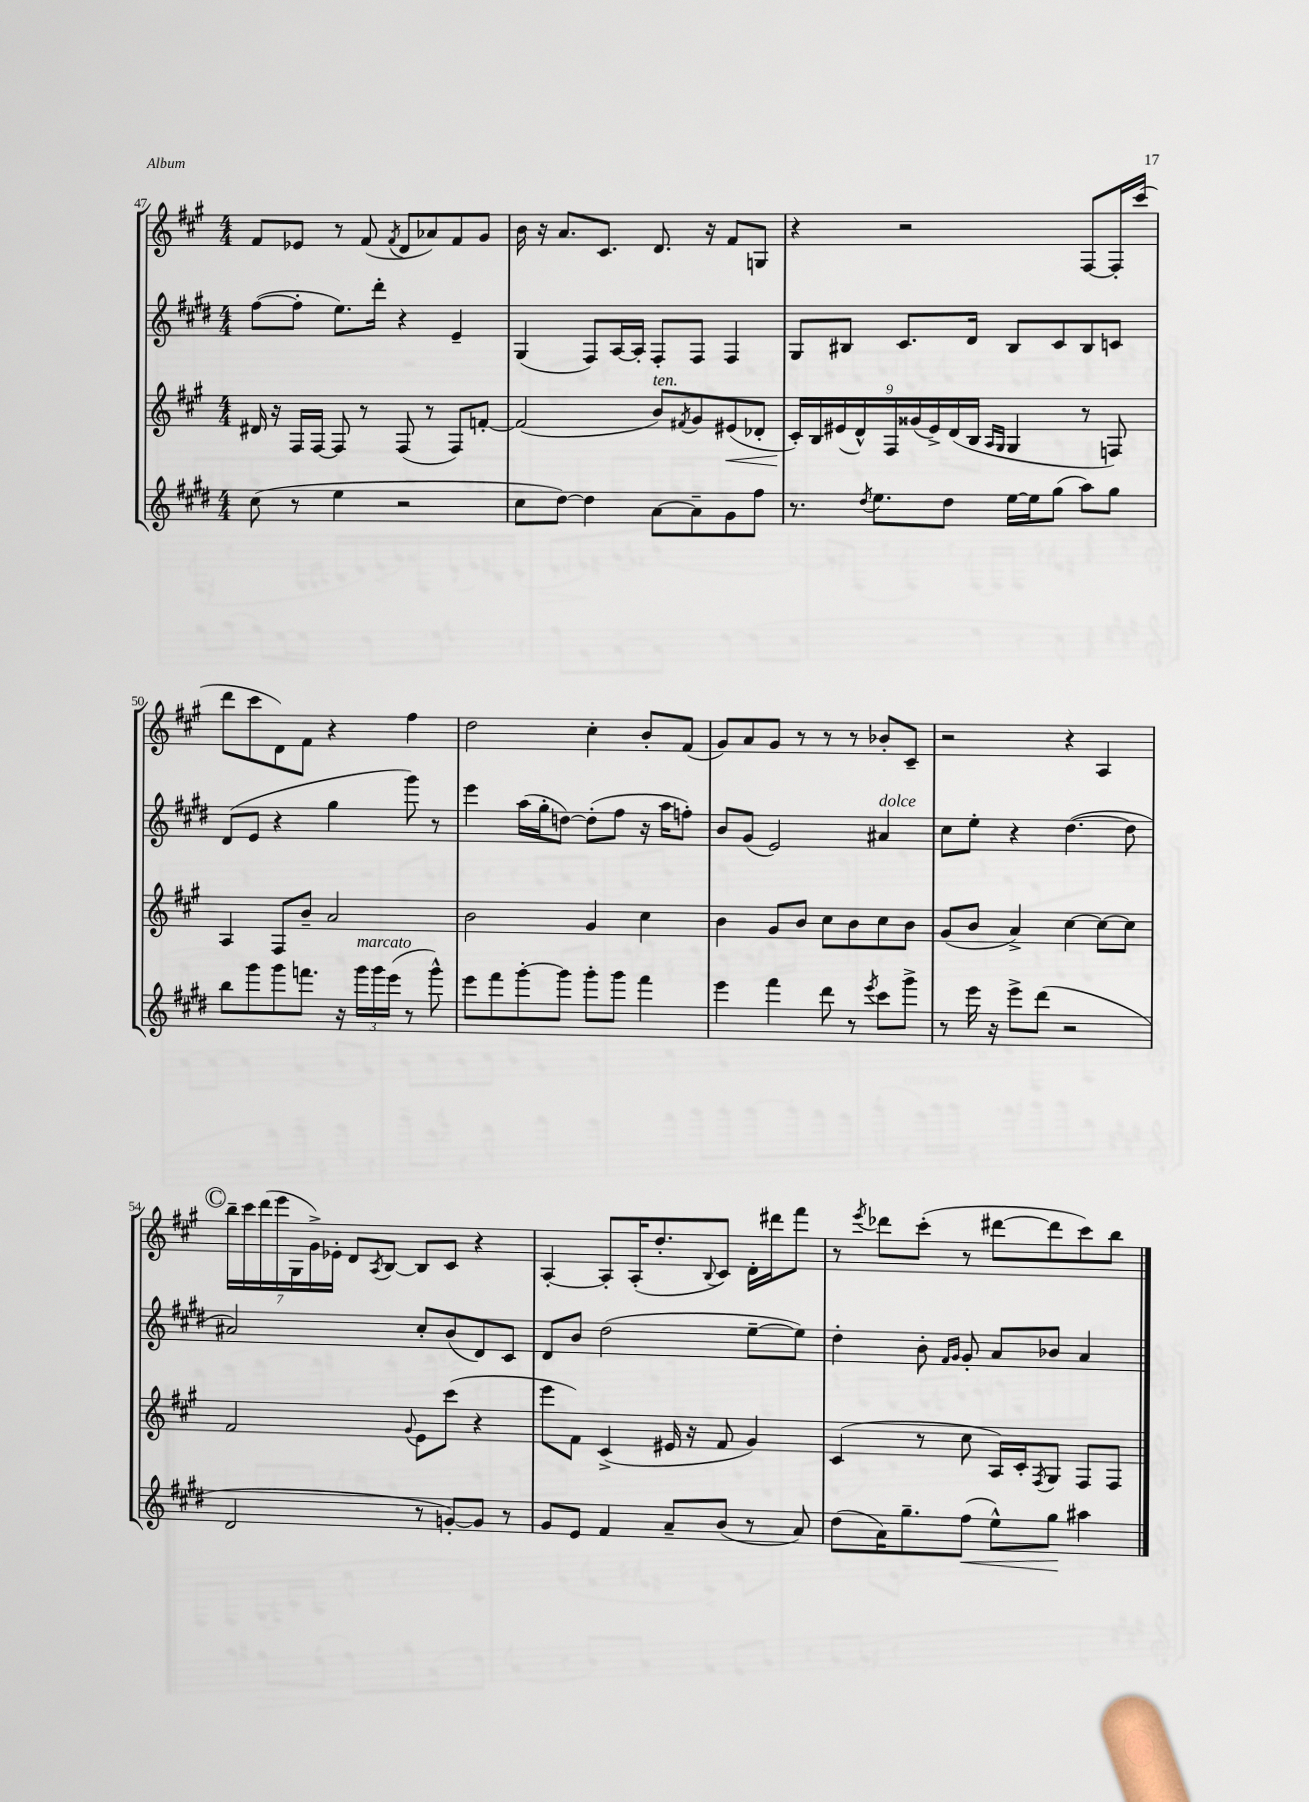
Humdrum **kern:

**kern	**kern	**kern	**kern
*staff4	*staff3	*staff2	*staff1
*clefG2	*clefG2	*clefG2	*clefG2
*k[f#c#g#d#]	*k[f#c#g#]	*k[f#c#g#d#]	*k[f#c#g#]
*M4/4	*M4/4	*M4/4	*M4/4
(8cc#	16d#	([8ff#	8f#
.	16r	.	.
8r	16F#	8ff#']	8e-
.	[16F#	.	.
4ee	8F#]	8.ee)	8r
.	8r	.	(8f#
.	.	16ddd#'	.
.	.	.	8qf#
2r	(8F#	4r	8d
.	8r	.	8a-)
.	8F#)	4e~	8f#
.	[8f'	.	8g#
=	=	=	=
8cc#	(2f]	(4G#	16b
.	.	.	16r
[8dd#)	.	.	8.a
4dd#]	.	8F#)	.
.	.	.	8.c#
.	.	[16A	.
.	.	16A']	.
[8a	8b)	8F#'	8.d
.	8qf#	.	.
8a~]	8g#	8F#	.
.	.	.	16r
8g#	(8e#	4F#	8f#
8ff#	8d-'	.	8G
=	=	=	=
8.r	18c#')	8G#	4r
.	18B	.	.
.	(18e#	.	.
.	.	8B#	.
.	18d^^)	.	.
8qdd#	.	.	.
8.ee	.	.	.
.	18F#	.	.
.	.	8.c#	2r
.	(18g##	.	.
.	18e#^)	.	.
8dd#	.	.	.
.	(18d	.	.
.	.	16d#	.
.	18B	.	.
.	16qqA	.	.
.	16qqG#	.	.
[16ee	4G#	8B#	.
16ee]	.	.	.
(8gg#	.	8c#	.
8aa)	8r	8B#	[8F#
8gg#	8F)	8c	16F#']
.	.	.	(16ccc#
=	=	=	=
8bb	4A	(8d#	8ddd
8ggg#	.	8e	8ccc#
8ggg#	8F#	4r	8d)
8.fff	8b~	.	8f#
.	2a	4gg#	4r
16r	.	.	.
24ggg#	.	.	.
24ggg#	.	.	.
(24eee	.	.	.
8r	.	8ggg#)	4ff#
8ggg#^^)	.	8r	.
=	=	=	=
8eee	2b	4eee	2dd
8fff#	.	.	.
[8ggg#'	.	(16aa	.
.	.	16gg#'	.
8ggg#]	.	[8dd)	.
8ggg#'	4g#	(8dd']	4cc#'
8ggg#	.	8ff#	.
4fff#	4cc#	16r	8b'
.	.	16aa	.
.	.	8ff')	(8f#
=	=	=	=
4eee	4b	8b	8g#)
.	.	(8g#	8a
4fff#	8g#	2e)	8g#
.	8b	.	8r
8ddd#	8cc#	.	8r
8r	8b	.	8r
8qeee	.	.	.
8ccc#	8cc#	4a#	8b-'
8ggg#^	8b	.	8c#~
=	=	=	=
8r	(8g#	8cc#	2r
16eee	8b	8ee'	.
16r	.	.	.
8eee^	4a^)	4r	.
(8ddd#	.	.	.
2r	[4cc#	([4.dd#	4r
.	8cc#_	.	4A
.	8cc#]	8dd#]	.
=	=	=	=
2d#	2f#	2a#)	28bb~
.	.	.	28ccc#
.	.	.	(28ddd
.	.	.	28eee
.	.	.	28G#
.	.	.	28g#^)
.	.	.	28e-'
.	.	.	8d
.	.	.	8qA
.	.	.	[8B
.	8qqg#	.	.
8r	8e	8cc#'	8B]
[8g')	(8ccc#	(8b	8c#
8g]	4r	8d#)	4r
8r	.	8c#	.
=	=	=	=
8g#	8eee	8d#	[4A'
8e	8f#)	8b	.
4f#	(4c#^	(2dd#	8A']
.	.	.	(16A'
.	.	.	8.dd'
8a~	16e#	.	.
.	16r	.	.
.	.	.	8qqB
(8b	8f#	.	8c#)
8r	4g#)	[8ee~	16d'
.	.	.	16ddd#
8a)	.	8ee])	8fff#
=	=	=	=
(8dd#	(4c#	4dd#'	8r
.	.	.	8qeee
16a)	.	.	8ddd-
8.gg#~	.	.	.
.	8r	8b'	(8ccc#'
.	.	16qqf#	.
.	.	16qqg#	.
(8ff#	8cc#	8g#'	8r
8ee^^)	16A)	8a	[8ddd#
.	16c#'	.	.
.	8qF#	.	.
8gg#	8G#	8b-	8ddd#]
4aa#	8F#	4a	8ccc#)
.	8F#	.	8bb
==	==	==	==
*-	*-	*-	*-
